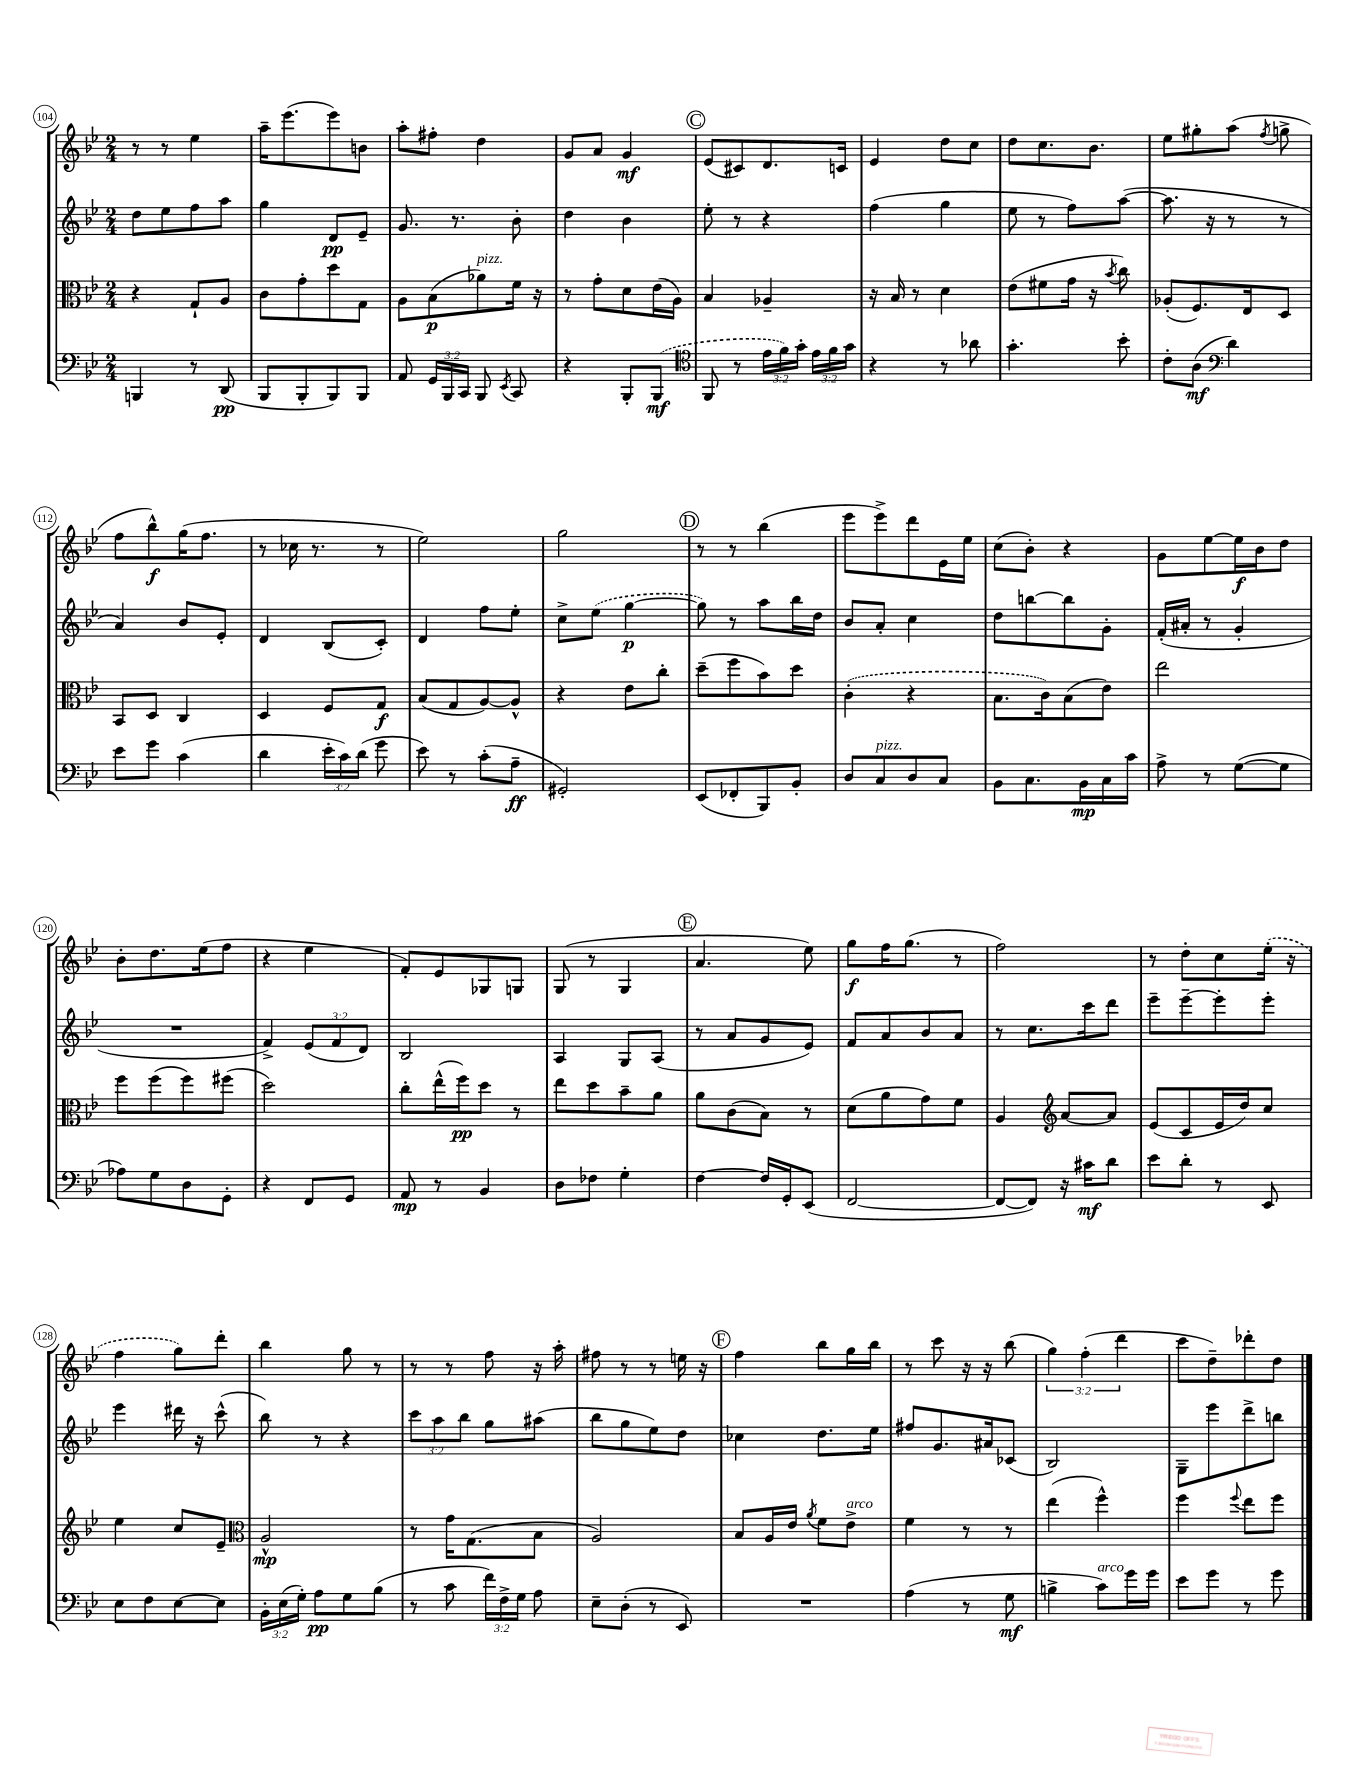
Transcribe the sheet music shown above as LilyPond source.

<<
\new StaffGroup <<
\new Staff = "s0" {
    \clef treble \key bes \major \numericTimeSignature \time 2/4 \override Staff.TupletNumber.text = #tuplet-number::calc-fraction-text
    \autoBeamOff r8 r8 ees''4 |
    a''16[-- ees'''8.( ees'''8) b'8] |
    a''8[-. fis''8]-. d''4 |
    g'8[ a'8] g'4\mf |
    \mark \markup { \circle "C" } ees'8[( cis'8) d'8. c'16] |
    ees'4 d''8[ c''8] |
    d''8[ c''8. bes'8.] |
    ees''8[ gis''8-. a''8]( \acciaccatura { f''8 } g''8-> |
    f''8[ bes''8-^\f) g''16( f''8.] |
    r8 ces''16 r8. r8 |
    ees''2) |
    g''2 |
    \mark \markup { \circle "D" } r8 r8 bes''4( |
    ees'''8[ ees'''8->) d'''8 ees'16 ees''16] |
    c''8[( bes'8]-.) r4 |
    g'8[ ees''8~ ees''16\f bes'16 d''8] |
    bes'8[-. d''8. ees''16( f''8] |
    r4 ees''4 |
    f'8[-.) ees'8 ges8 g8] |
    g8( r8 g4 |
    \mark \markup { \circle "E" } a'4. ees''8) |
    g''8[\f f''16 g''8.]( r8 |
    f''2) |
    r8 d''8[-. c''8 \once \slurDashed ees''16]-.( r16 |
    f''4 g''8[) d'''8]-. |
    bes''4 g''8 r8 |
    r8 r8 f''8 r16 a''16-. |
    fis''8 r8 r8 e''16 r16 |
    \mark \markup { \circle "F" } f''4 bes''8[ g''16 bes''16] |
    r8 c'''8 r16 r16 bes''8( |
    \tuplet 3/2 { g''4) f''4-.( d'''4 } |
    c'''8[ d''8--) des'''8-. d''8] \bar "|." |
}
\new Staff = "s1" {
    \clef treble \key bes \major \numericTimeSignature \time 2/4 \override Staff.TupletNumber.text = #tuplet-number::calc-fraction-text
    \autoBeamOff d''8[ ees''8 f''8 a''8] |
    g''4 d'8[\pp ees'8]-- |
    g'8. r8. bes'8-. |
    d''4 bes'4 |
    \mark \markup { \circle "C" } ees''8-. r8 r4 |
    f''4( g''4 |
    ees''8 r8 f''8[) a''8]~( |
    a''8. r16 r8 r8 |
    a'4) bes'8[ ees'8]-. |
    d'4 bes8[( c'8]-.) |
    d'4 f''8[ ees''8]-. |
    c''8[-> \once \slurDashed ees''8]( g''4~\p |
    \mark \markup { \circle "D" } g''8) r8 a''8[ bes''16 d''16] |
    bes'8[ a'8]-. c''4 |
    d''8[ b''8~ b''8 g'8]-. |
    f'16[-.( ais'16]-. r8 g'4-. |
    R2 |
    f'4->) \tuplet 3/2 { ees'8[( f'8 d'8]) } |
    bes2 |
    a4 g8[ a8]( |
    \mark \markup { \circle "E" } r8 a'8[ g'8 ees'8]) |
    f'8[ a'8 bes'8 a'8] |
    r8 c''8.[ c'''16 d'''8] |
    ees'''8[-- ees'''8~-- ees'''8-. ees'''8]-. |
    ees'''4 dis'''16 r16 c'''8-^( |
    bes''8) r8 r4 |
    \tuplet 3/2 { c'''8[ a''8 bes''8] } g''8[ ais''8]( |
    bes''8[ g''8 ees''8) d''8] |
    \mark \markup { \circle "F" } ces''4 d''8.[ ees''16] |
    fis''8[ g'8. ais'16 ces'8]( |
    bes2) |
    g8[-- ees'''8 d'''8-> b''8] \bar "|." |
}
\new Staff = "s2" {
    \clef alto \key bes \major \numericTimeSignature \time 2/4
    \autoBeamOff r4 g8[-! a8] |
    c'8[ g'8-. d''8 g8] |
    a8[ bes8\p( aes'8^\markup { \italic "pizz." }) f'16] r16 |
    r8 g'8[-. d'8 ees'16( a16]) |
    \mark \markup { \circle "C" } bes4 aes4-- |
    r16 bes16 r8 d'4 |
    ees'8[( fis'8 g'16] r16 \acciaccatura { bes'8 } c''8) |
    aes8[-.( f8.) ees16 d8] |
    bes,8[ d8] c4 |
    d4 f8[ g8]\f |
    bes8[( g8 a8~) a8]-^ |
    r4 ees'8[ c''8]-. |
    \mark \markup { \circle "D" } d''8[--( f''8 bes'8) d''8] |
    \once \slurDashed c'4-.( r4 |
    bes8.[ c'16) bes8( ees'8]) |
    ees''2 |
    f''8[ f''8( f''8) fis''8]( |
    d''2) |
    c''8[-. ees''16-^( f''16\pp) d''8] r8 |
    ees''8[ d''8 bes'8-- a'8] |
    \mark \markup { \circle "E" } a'8[ c'8( bes8]) r8 |
    d'8[( a'8 g'8) f'8] |
    a4 \clef treble a'8[~ a'8] |
    ees'8[( c'8 ees'16 d''16) c''8] |
    ees''4 c''8[ ees'8]-- |
    \clef alto a2-^\mp |
    r8 g'16[ g8.( bes8] |
    a2) |
    \mark \markup { \circle "F" } bes8[ a16 ees'16] \acciaccatura { a'8 } f'8[ ees'8]->^\markup { \italic "arco" } |
    f'4 r8 r8 |
    ees''4( f''4-^) |
    f''4 \appoggiatura { f''8 } ees''8[ f''8] \bar "|." |
}
\new Staff = "s3" {
    \clef bass \key bes \major \numericTimeSignature \time 2/4 \override Staff.TupletNumber.text = #tuplet-number::calc-fraction-text
    \autoBeamOff b,,4 r8 d,8\pp( |
    bes,,8[ bes,,8-. bes,,8) bes,,8] |
    a,8 \tuplet 3/2 { g,16[ bes,,16 c,16] } bes,,8 \acciaccatura { ees,8 } c,8 |
    r4 bes,,8[-. \once \slurDashed bes,,8]\mf( |
    \mark \markup { \circle "C" } \clef tenor f,8 r8 \tuplet 3/2 { ees'16[ f'16) g'16]-. } \tuplet 3/2 { ees'16[ f'16 g'16] } |
    r4 r8 aes'8 |
    g'4.-. bes'8-. |
    c'8[-. a8]\mf( \clef bass d'4) |
    ees'8[ g'8] c'4( |
    d'4 \tuplet 3/2 { ees'16[-. c'16) d'16]( } g'8 |
    ees'8) r8 c'8[-.( a8]--\ff |
    gis,2-.) |
    \mark \markup { \circle "D" } ees,8[( fes,8-. bes,,8) bes,8]-. |
    d8[ c8^\markup { \italic "pizz." } d8 c8] |
    bes,8[ c8. bes,16\mp c16 c'16] |
    a8-> r8 g8[~( g8] |
    aes8[) g8 d8 g,8]-. |
    r4 f,8[ g,8] |
    a,8\mp r8 bes,4 |
    d8[ fes8] g4-. |
    \mark \markup { \circle "E" } f4~ f16[ g,16-. ees,8]( |
    f,2~ |
    f,8[~ f,8]) r16 cis'16[\mf d'8] |
    ees'8[ d'8]-. r8 ees,8 |
    ees8[ f8 ees8~ ees8] |
    \tuplet 3/2 { bes,16[-. ees16( g16]-.) } a8[\pp g8 bes8]( |
    r8 c'8 \tuplet 3/2 { f'16[) f16-> g16] } a8 |
    ees8[-- d8]-.( r8 ees,8) |
    \mark \markup { \circle "F" } R2 |
    a4( r8 g8\mf |
    b4-> c'8[^\markup { \italic "arco" }) g'16 g'16] |
    ees'8[ g'8] r8 g'8 \bar "|." |
}
>>
>>
\layout { \context { \Score currentBarNumber = #104 \override BarNumber.stencil = #(make-stencil-circler 0.1 0.3 ly:text-interface::print) } }
